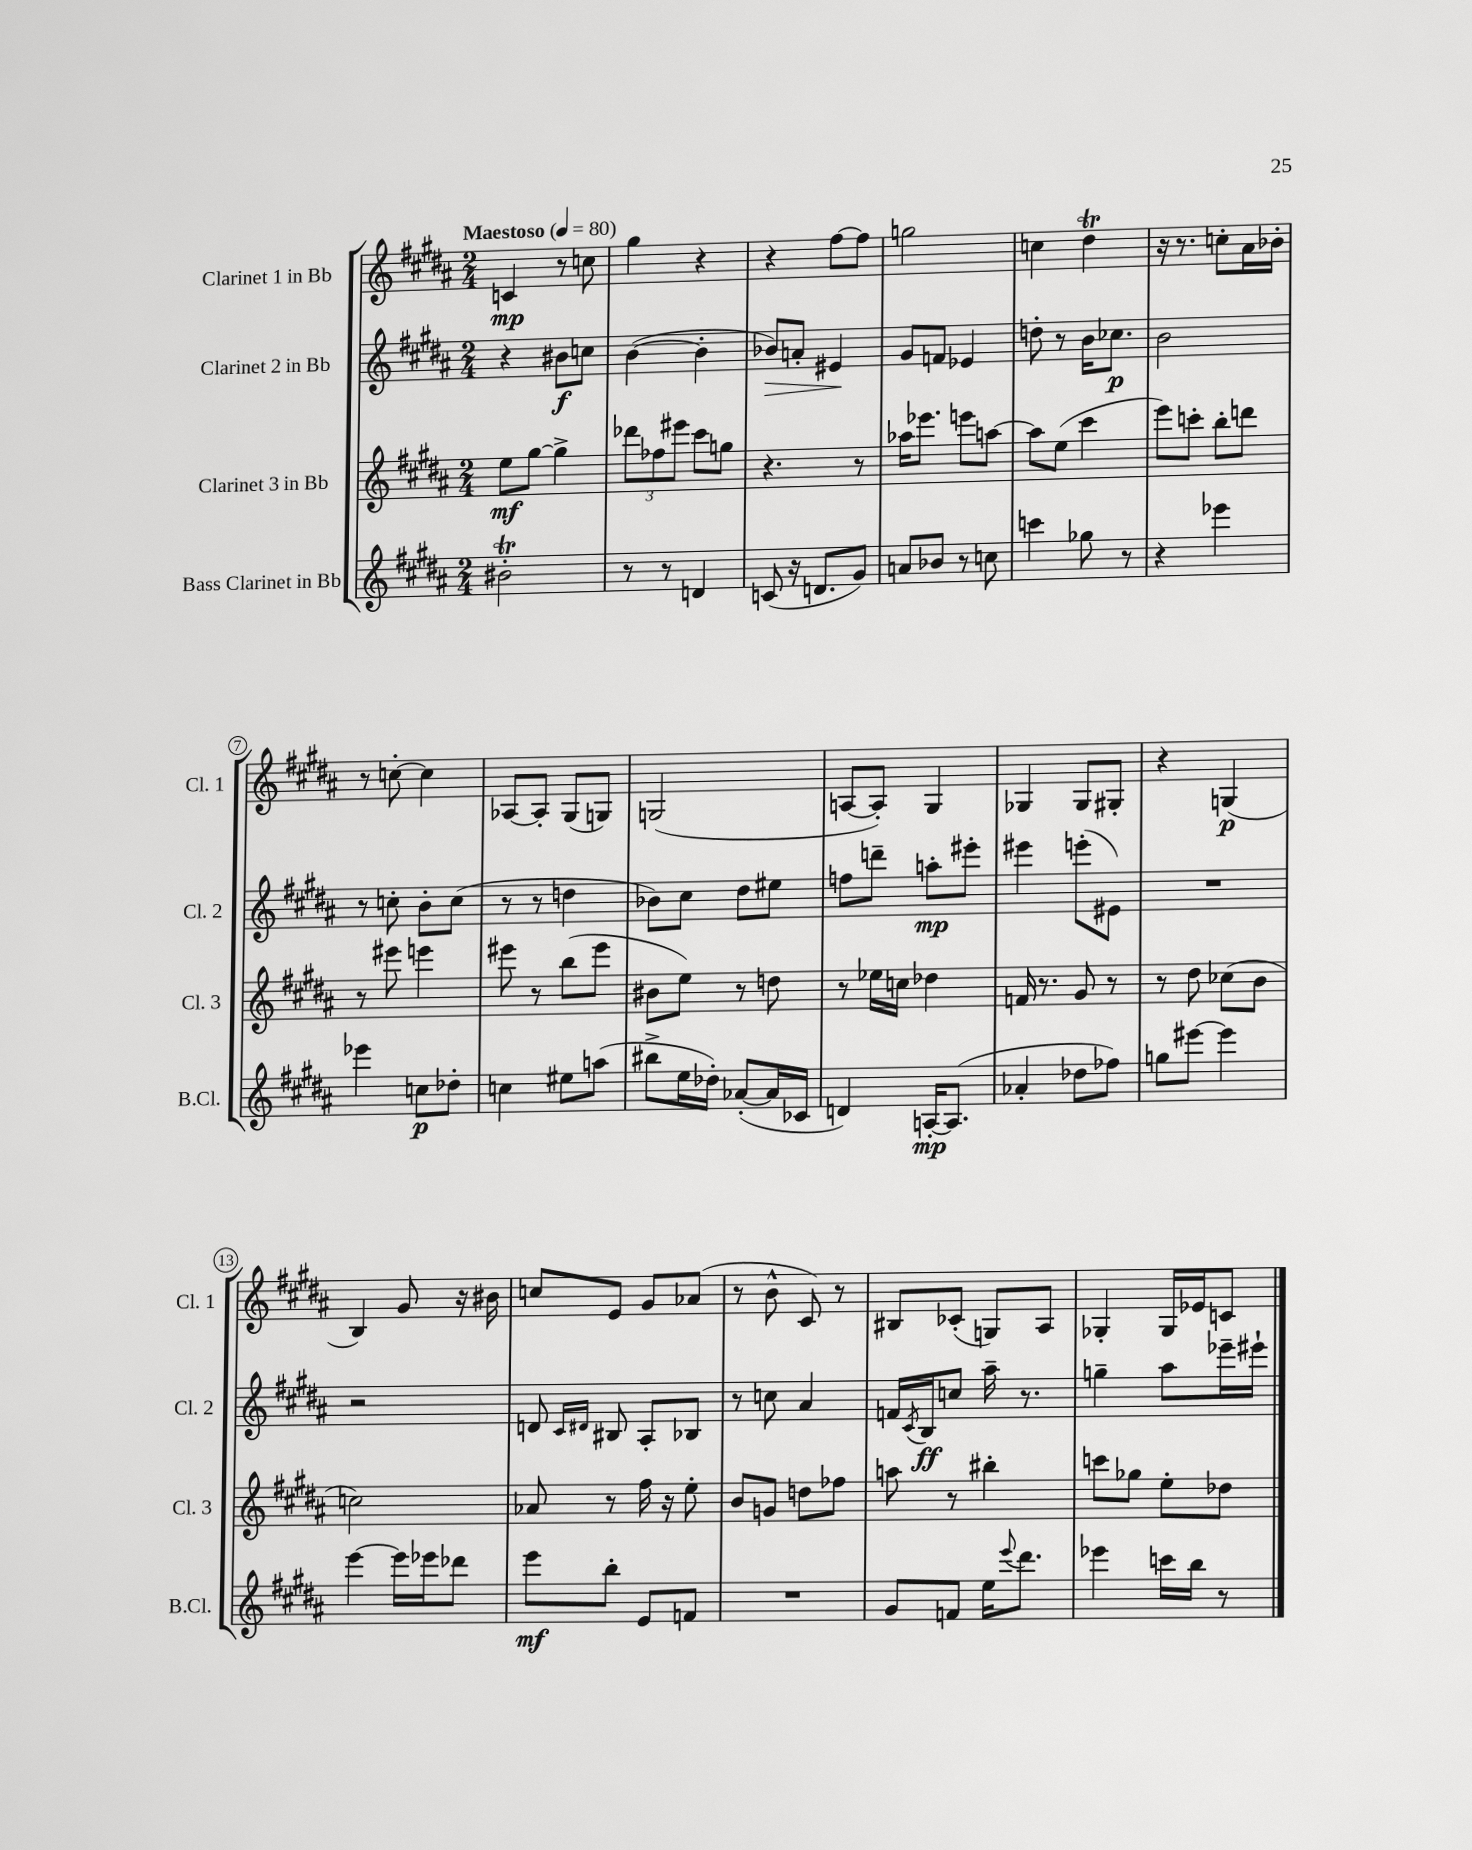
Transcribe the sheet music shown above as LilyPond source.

<<
\new StaffGroup <<
\new Staff = "s0" \with { instrumentName = "Clarinet 1 in Bb" shortInstrumentName = "Cl. 1" } {
    \clef treble \key b \major \numericTimeSignature \time 2/4 \tempo "Maestoso" 4 = 80
    c'4\mp r8 c''8 |
    gis''4 r4 |
    r4 fis''8~ fis''8 |
    g''2 |
    c''4 dis''4\trill |
    r16 r8. c''8-. ais'16 bes'16-. |
    r8 c''8~-. c''4 |
    aes8~ aes8-. gis8( g8) |
    g2( |
    a8~ a8-.) gis4 |
    ges4 ges8 gis8-. |
    r4 g4\p( |
    b4) gis'8 r16 bis'16 |
    c''8 e'8 gis'8 aes'8( |
    r8 b'8-^ cis'8) r8 |
    bis8 ces'8-.( g8) ais8 |
    ges4-. ges16 ees'16 c'8 \bar "|." |
}
\new Staff = "s1" \with { instrumentName = "Clarinet 2 in Bb" shortInstrumentName = "Cl. 2" } {
    \clef treble \key b \major \numericTimeSignature \time 2/4
    r4 bis'8\f c''8 |
    b'4~( b'4-. |
    bes'8\>) a'8-. eis'4\! |
    gis'8 f'8 ees'4 |
    d''8-. r8 b'16 ces''8.\p |
    b'2 |
    r8 c''8-. b'8-. c''8( |
    r8 r8 d''4 |
    bes'8) cis''8 dis''8 eis''8 |
    f''8 d'''8-- a''8-.\mp eis'''8-. |
    eis'''4 e'''8-.( eis'8) |
    R2 |
    r2 |
    d'8 \grace { cis'16 dis'16 } bis8 ais8-. bes8 |
    r8 c''8 ais'4 |
    f'16 \acciaccatura { cis'8 } b16\ff c''8 ais''16-- r8. |
    g''4-- ais''8 ees'''16-- eis'''16-! \bar "|." |
}
\new Staff = "s2" \with { instrumentName = "Clarinet 3 in Bb" shortInstrumentName = "Cl. 3" } {
    \clef treble \key b \major \numericTimeSignature \time 2/4
    e''8\mf gis''8~ gis''4-> |
    \tuplet 3/2 { des'''8 fes''8 eis'''8 } cis'''8 g''8 |
    r4. r8 |
    aes''16 ees'''8. e'''8 a''8~ |
    a''8 e''8( cis'''4 |
    e'''8) c'''8-. b''8-. d'''8 |
    r8 eis'''8 e'''4 |
    eis'''8 r8 b''8( eis'''8 |
    bis'8 e''8) r8 d''8 |
    r8 ees''16 c''16 des''4 |
    f'16 r8. gis'8 r8 |
    r8 dis''8 ces''8( b'8 |
    c''2) |
    aes'8 r8 fis''16 r16 e''8-. |
    b'8 g'8 d''8 fes''8 |
    a''8 r8 bis''4-. |
    c'''8 ges''8 e''8-. des''8 \bar "|." |
}
\new Staff = "s3" \with { instrumentName = "Bass Clarinet in Bb" shortInstrumentName = "B.Cl." } {
    \clef treble \key b \major \numericTimeSignature \time 2/4
    bis'2-.\trill |
    r8 r8 d'4 |
    c'8( r16 d'8. gis'8) |
    a'8 bes'8 r8 c''8 |
    c'''4 ges''8 r8 |
    r4 ees'''4 |
    ees'''4 c''8\p des''8-. |
    c''4 eis''8 a''8( |
    bis''8-> e''16 des''16-.) aes'8~-.( aes'16 ces'16 |
    d'4) a16~-.\mp a8.( |
    aes'4-. des''8 fes''8) |
    g''8 eis'''8~ eis'''4 |
    e'''4~ e'''16 ees'''16 des'''8 |
    e'''8\mf b''8-. e'8 f'8 |
    R2 |
    gis'8 f'8 e''16 \appoggiatura { e'''8 } dis'''8. |
    ees'''4 c'''16 b''16 r8 \bar "|." |
}
>>
>>
\layout { \context { \Score \override BarNumber.stencil = #(make-stencil-circler 0.1 0.3 ly:text-interface::print) } }
